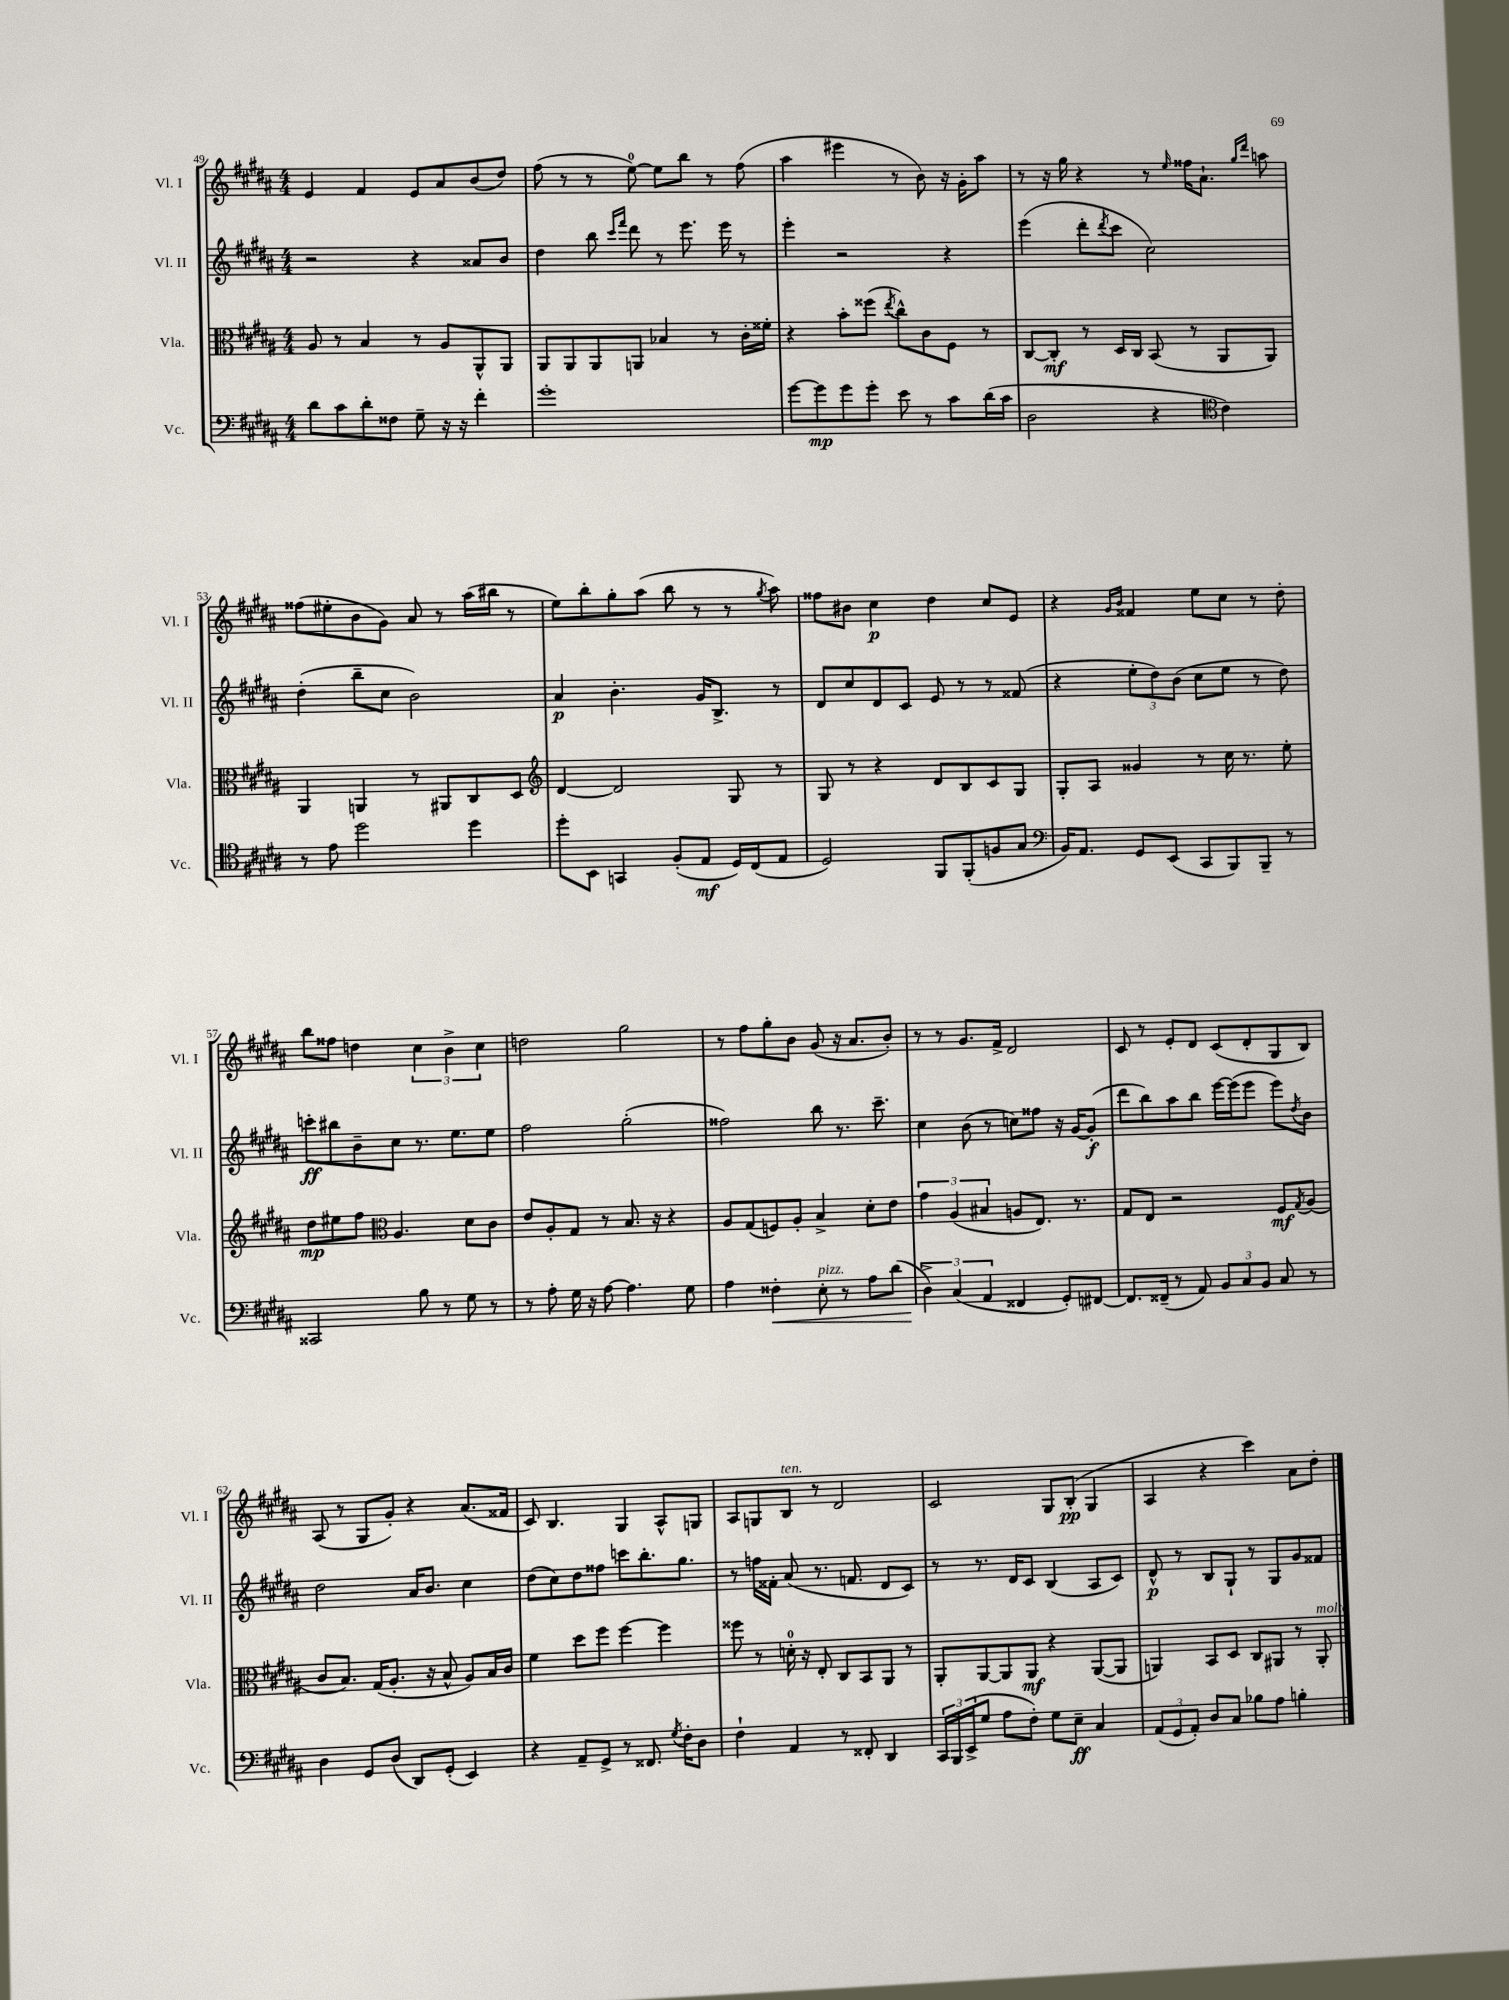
<<
\new StaffGroup <<
\new Staff = "s0" \with { instrumentName = "Vl. I" shortInstrumentName = "Vl. I" } {
    \clef treble \key b \major \numericTimeSignature \time 4/4
    e'4 fis'4 e'8 ais'8 b'8( dis''8) |
    fis''8( r8 r8 e''8-0~) e''8 b''8 r8 fis''8( |
    ais''4 eis'''4 r8 b'8) r16 gis'16-. ais''8 |
    r8 r16 gis''16 r4 r8 \grace { e''16 } fisis''16 ais'8.-! \grace { gis''16 dis'''16 } a''8 |
    fisis''8( eis''8-. b'8 gis'8) ais'8 r8 ais''16( bis''16 r8 |
    e''8) b''8-. gis''8-. ais''8( b''8 r8 r8 \acciaccatura { gis''8 } ais''8) |
    fisis''8 bis'8 cis''4\p dis''4 cis''8 e'8 |
    r4 \grace { gis'16 b'16 } fisis'4 e''8 cis''8 r8 dis''8-. |
    b''8 fisis''8 d''4 \tuplet 3/2 { cis''4 b'4-> cis''4 } |
    d''2 gis''2 |
    r8 fis''8 gis''8-. b'8 gis'8( r16 ais'8. b'8-.) |
    r8 r8 gis'8. fis'16-> dis'2 |
    cis'8 r8 e'8-. dis'8 cis'8( dis'8-. gis8 b8) |
    ais8( r8 gis8 gis'8-.) r4 ais'8.( fisis'16 |
    cis'8) b4. gis4 ais8-^ g8 |
    ais8 g8 b8^\markup { \italic "ten." } r8 dis'2 |
    cis'2 gis8 b8-.\pp( gis4 |
    ais4 r4 cis'''4) ais'8 dis''8-. \bar "|." |
}
\new Staff = "s1" \with { instrumentName = "Vl. II" shortInstrumentName = "Vl. II" } {
    \clef treble \key b \major \numericTimeSignature \time 4/4
    r2 r4 aisis'8 b'8 |
    dis''4 b''8 \grace { cis'''16 fis'''16 } dis'''8 r8 e'''8. e'''16 r8 |
    e'''4-. r2 r4 |
    e'''4( dis'''8-. \acciaccatura { dis'''8 } cis'''8 cis''2) |
    dis''4-.( b''8-- cis''8 b'2) |
    ais'4\p b'4.-. gis'16 b8.-> r8 |
    dis'8 cis''8 dis'8 cis'8 e'8 r8 r8 fisis'8( |
    r4 \tuplet 3/2 { e''8-. dis''8) b'8( } cis''8 e''8 r8 dis''8) |
    c'''8-.\ff bis''8 b'8-- cis''8 r8. e''8. e''8 |
    fis''2 gis''2-.( |
    fisis''2) b''8 r8. cis'''8.-- |
    cis''4 b'8( r8 c''8) fisis''8 r16 gis'16~ gis'8-.\f( |
    dis'''8 b''8) ais''8 b''8 e'''16~ e'''16( e'''8 e'''8) \acciaccatura { dis''8 } b'8 |
    dis''2 ais'16 b'8. cis''4 |
    dis''8( cis''8) dis''8 fisis''8 c'''8 b''8.-. gis''8. |
    r8 f''16 fisis'16-. ais'8( r8. f'8. dis'8 cis'8) |
    r8 r8. dis'16 cis'8 b4( ais8 cis'8) |
    dis'8-^\p r8 b8 gis8-! r8 gis8 gis'8 fisis'8 \bar "|." |
}
\new Staff = "s2" \with { instrumentName = "Vla." shortInstrumentName = "Vla." } {
    \clef alto \key b \major \numericTimeSignature \time 4/4
    ais8 r8 b4 r8 ais8 ais,8-^ ais,8 |
    ais,8 ais,8 ais,8 a,8 bes4 r8 cis'16-. fisis'16-. |
    r4 b'8-. fisis''8( \acciaccatura { e''8 } cis''8-^) cis'8 fis8 r8 |
    cis8~ cis8-.\mf r8 dis16 cis16 b,8( r8 ais,8 ais,8) |
    ais,4 a,4 r8 ais,8 cis8 dis8 |
    \clef treble dis'4~ dis'2 gis8 r8 |
    gis8 r8 r4 dis'8 b8 cis'8 gis8 |
    gis8-. ais8 gisis'4 r8 cis''16 r8. e''8-. |
    dis''8\mp eis''8 fis''8 \clef alto ais4. dis'8 cis'8 |
    e'8 ais8-. gis8 r8 b8. r16 r4 |
    ais8 gis8( f8) ais8-. b4-> dis'8-. e'8 |
    \tuplet 3/2 { gis'4 ais4( bis4 } a8 e8.) r8. |
    gis8 e8 r2 fis8\mf \acciaccatura { gis8 } ais8( |
    cis'8 b8.) gis16( ais8.-. r16 b8-^ ais8) b16 cis'16 |
    fis'4 dis''8 fis''8 fis''4~ fis''4 |
    fisis''8 r8 d'16-0-. r16 e8-. cis8 b,8 ais,8 r8 |
    ais,8-. ais,8~ ais,8 ais,8\mf r4 ais,8~( ais,8 |
    a,4) b,8 dis8 cis8 ais,8 r8 ais,8-.^\markup { \italic "molto" } \bar "|." |
}
\new Staff = "s3" \with { instrumentName = "Vc." shortInstrumentName = "Vc." } {
    \clef bass \key b \major \numericTimeSignature \time 4/4
    dis'8 cis'8 dis'8-. fisis8 gis8-- r16 r16 fis'4-. |
    gis'1-. |
    gis'8~ gis'8\mp gis'8 gis'8-. e'8 r8 cis'8 dis'16( cis'16 |
    dis2 r4 \clef tenor cis'4) |
    r8 e'8 dis''2 dis''4 |
    dis''8-. b,8 g,4 fis8-.( e8\mf dis16) cis16( e8 |
    dis2) fis,8 fis,8-.( f8 gis8 |
    \clef bass b,16) ais,8. gis,8 e,8( cis,8 b,,8) b,,8-- r8 |
    cisis,2 b8 r8 gis8 r8 |
    r8 ais8-. gis16 r16 ais8~ ais4. gis8 |
    ais4 fisis4-.\< e8-.^\markup { \italic "pizz." } r8 ais8 dis'8( |
    \tuplet 3/2 { dis4->\!) cis4( ais,4 } fisis,4 gis,8-.) fis,8~ |
    fis,8. fisis,16--( r8 ais,8) \tuplet 3/2 { b,8 cis8 b,8 } cis8 r8 |
    dis4 gis,8 dis8( dis,8) gis,8-.( e,4) |
    r4 ais,8-- gis,8-> r8 fisis,8. \acciaccatura { gis8 } fis16-. dis8 |
    fis4-! ais,4 r8 fisis,8-. dis,4 |
    \tuplet 3/2 { cis,16 b,,16 e,16->( } gis8 ais8 fis8-.) gis8 e8--\ff cis4 |
    \tuplet 3/2 { ais,8( gis,8 ais,8-.) } dis8 cis8 bes8 ais8 b4-. \bar "|." |
}
>>
>>
\layout { \context { \Score currentBarNumber = #49 } }
